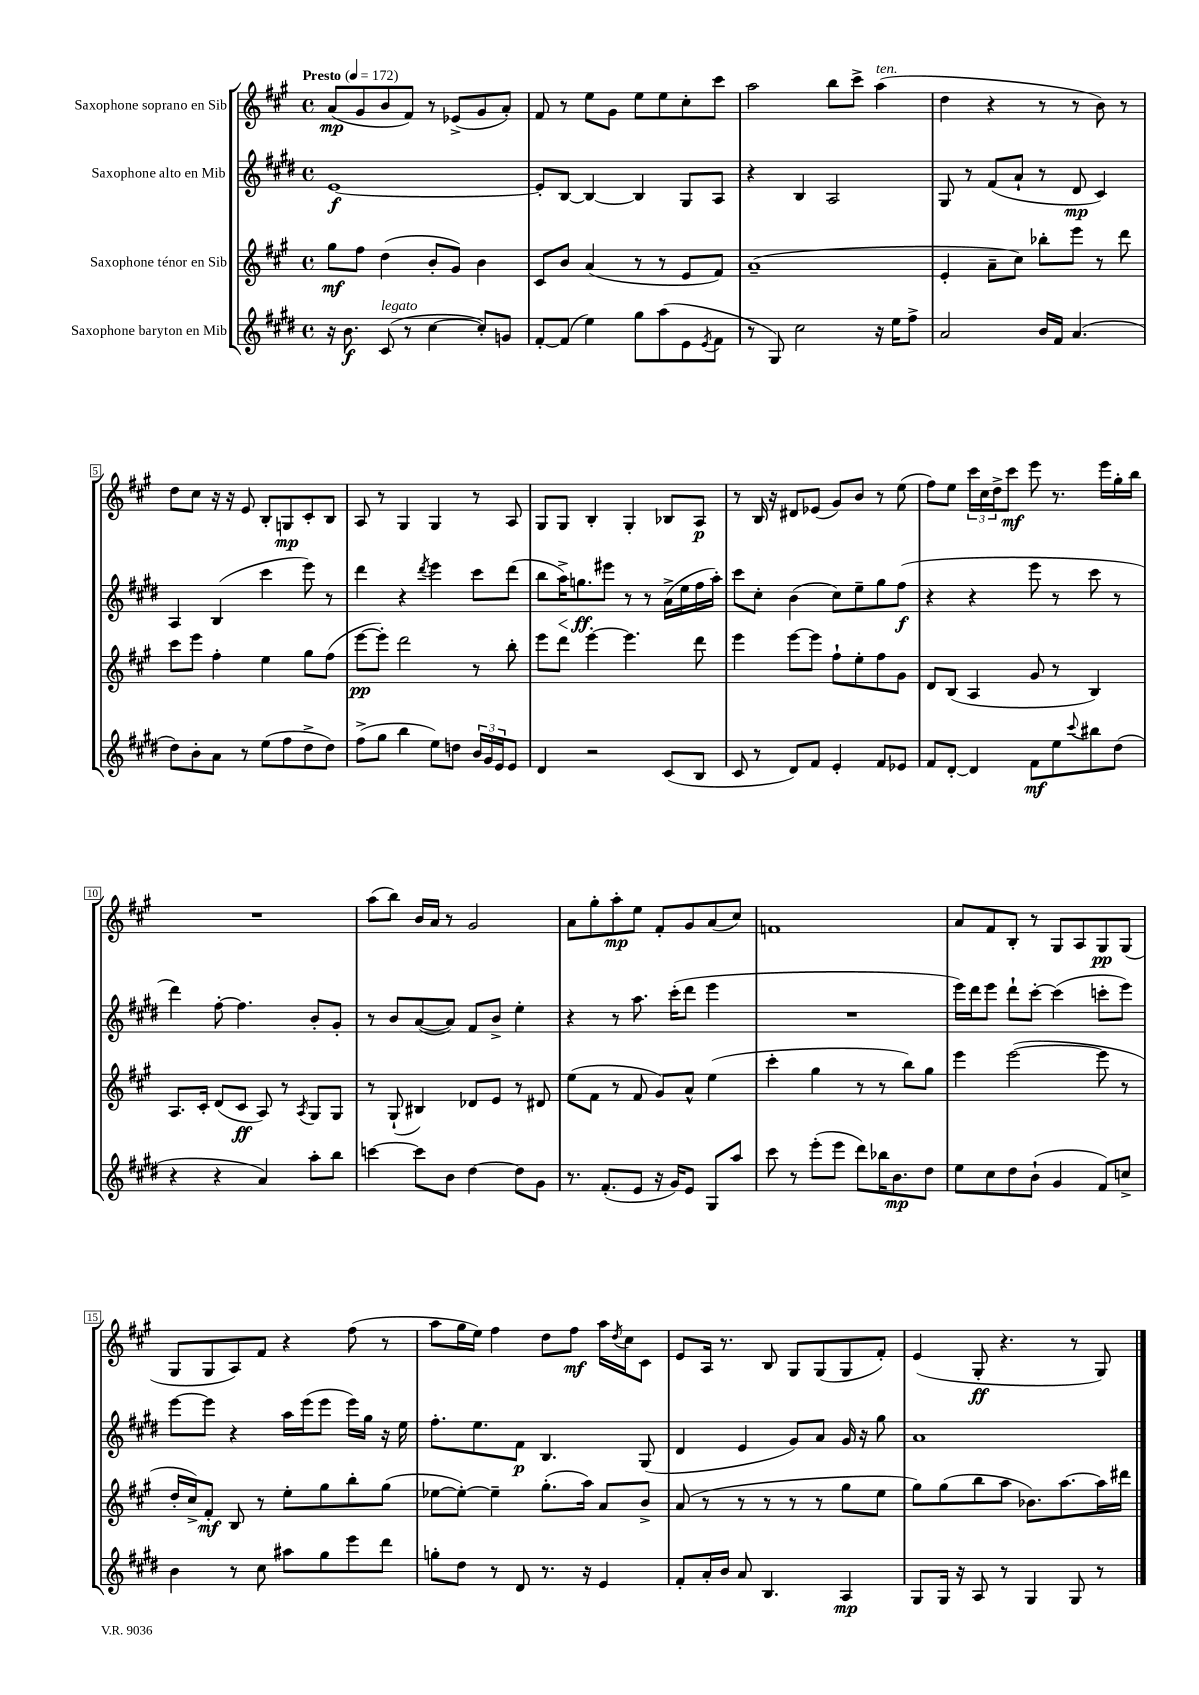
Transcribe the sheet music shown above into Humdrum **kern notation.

**kern	**kern	**kern	**kern
*staff4	*staff3	*staff2	*staff1
*clefG2	*clefG2	*clefG2	*clefG2
*k[f#c#g#d#]	*k[f#c#g#]	*k[f#c#g#d#]	*k[f#c#g#]
*M4/4	*M4/4	*M4/4	*M4/4
*met(c)	*met(c)	*met(c)	*met(c)
*MM172	*MM172	*MM172	*MM172
16r	8gg#\L	[1e	(8a/L
8.b\	.	.	.
.	8ff#\J	.	8g#/
(8c#/	(4dd\	.	8b/
8r	.	.	8f#/J)
[4cc#\	8b'/L	.	8r
.	8g#/J)	.	(8e-^/L
8cc#'/]L)	4b\	.	8g#/
8g/J	.	.	8a'/J)
=	=	=	=
[8f#'/L	8c#/L	8e'/]L	8f#/
(8f#/]J	8b/J	[8B/J	8r
4ee\)	(4a/	4B/_	8ee\L
.	.	.	8g#\J
8gg#\L	8r	4B/]	8ee\L
(8aa\	8r	.	8ee\
8e\	8e/L	8G#/L	8cc#'\
8qe/	.	.	.
8f#\J	8f#/J)	8A/J	8ccc#\J
=	=	=	=
8r	(1a~	4r	2aa\
8G#/)	.	.	.
2cc#\	.	4B/	.
.	.	2A/	8bb\L
.	.	.	8ccc#^\J
16r	.	.	(4aa\
16ee\LK	.	.	.
8ff#^\J	.	.	.
=	=	=	=
2a/	4e'/	8G#/	4dd\
.	.	8r	.
.	8a~\L	(8f#/L	4r
.	8cc#\J)	8a`/J	.
16b/LL	8bb-'\L	8r	8r
16f#/JJ	.	.	.
(4.a/	8eee\J	8d#/	8r
.	8r	4c#/)	8b\)
.	8ddd\	.	8r
=	=	=	=
8dd#\L)	8ccc#\L	4A/	8dd\L
8b'\	8eee\J	.	8cc#\J
8a\J	4ff#'\	(4B/	16r
.	.	.	16r
8r	.	.	8e/
(8ee\L	4ee\	4ccc#\	8B'/L
8ff#\	.	.	8G/
8dd#^\	8gg#\L	8eee\)	8c#'/
8dd#\J)	(8ff#\J	8r	8B/J
=	=	=	=
(8ff#^\L	[8eee\L	4ddd#\	8A/
8gg#\J	8eee'\]J)	.	8r
4bb\	2ddd\	4r	4G#/
.	.	8qddd#/	.
8ee\L)	.	4eee\	4G#/
8dd\J	.	.	.
24b/LL	8r	8ccc#\L	8r
24g#/	.	.	.
24e/J	.	.	.
8e/J	8bb'\	(8ddd#\J	8A/
=	=	=	=
4d#/	8eee\L	8bb\L	8G#/L
.	8ddd\J	16aa^\K)	8G#/J
.	.	8.gg\	.
2r	[4eee'\	.	4B'/
.	.	8eee#\J	.
.	4.eee\]	8r	4G#'/
.	.	8r	.
(8c#/L	.	(16a^\LL	8B-/L
.	.	16ee\	.
8B/J	8ddd\	16ff#\	8A/J
.	.	16aa'\JJ)	.
=	=	=	=
8c#/	4eee\	8ccc#\L	8r
8r	.	8cc#'\J	16B/
.	.	.	16r
8d#/L)	[8eee\L	(4b\	8d#/L
8f#/J	8eee\]J	.	(8e-/J
4e'/	8ff#`\L	8cc#\L)	8g#/L)
.	8ee'\	8ee~\	8b/J
8f#/L	8ff#\	8gg#\	8r
8e-/J	8g#\J	(8ff#\J	(8ee\
=	=	=	=
8f#/L	8d/L	4r	8ff#\L)
[8d#'/J	(8B/J	.	8ee\J
4d#/]	4A/	4r	24ccc#\LL
.	.	.	24cc#\
.	.	.	24dd^\J
.	.	.	8ccc#\J
8f#\L	8g#/	8eee\	8eee\
8ee\	8r	8r	8.r
8qqccc#/	.	.	.
8bb#\	4B/)	8ccc#\	.
.	.	.	16eee\LL
(8dd#\J	.	8r	16gg#'\
.	.	.	16bb\JJ
=	=	=	=
4r	8.A/L	4ddd#\)	1r
.	16c#'/Jk	.	.
4r	(8d/L	[8ff#'\	.
.	8c#/J	4.ff#\]	.
4a/)	8A/)	.	.
.	8r	.	.
.	8qA/	.	.
8aa'\L	8G#/L	8b'/L	.
8bb\J	8G#/J	8g#'/J	.
=	=	=	=
[4ccc\	8r	8r	(8aa\L
.	(8G#`/	8b/L	8bb\J)
8ccc\]L	4B#/)	([8a/	16b/LL
.	.	.	16a/JJ
8b\J	.	8a/]J)	8r
[4dd#\	8d-/L	8f#/L	2g#/
.	8e/J	8b^/J	.
8dd#\]L	8r	4ee'\	.
8g#\J	8d#/	.	.
=	=	=	=
8.r	(8ee\L	4r	8a\L
.	8f#\J	.	8gg#'\
(8.f#'/L	.	.	.
.	8r	8r	8aa'\
8e/J	8f#/	8.aa\	8ee\J
16r	8g#/L)	.	8f#'/L
16g#/LK)	.	(16ccc#'\LK	.
8e/J	8a^^/J	8ddd#\J	8g#/
8G#/L	(4ee\	4eee\	(8a/
8aa/J	.	.	8cc#/J)
=	=	=	=
8ccc#\	4ccc#'\	1r	1f
8r	.	.	.
(8eee'\L	4gg#\	.	.
8eee\J	.	.	.
8ddd#\L)	8r	.	.
16bb-\K	8r	.	.
8.b\	.	.	.
.	8bb\L)	.	.
8dd#\J	8gg#\J	.	.
=	=	=	=
8ee\L	4eee\	16eee\LL)	8a/L
.	.	16ddd#\J	.
8cc#\	.	8eee\J	8f#/
8dd#\	([2eee\	8ddd#`\L	8B'/J
(8b`\J	.	[8ccc#'\J	8r
4g#/	.	(4ccc#\]	8G#/L
.	.	.	8A/
8f#/L)	8eee\]	8ccc'\L	8G#/
8cc^/J	8r	8eee\J)	(8G#/J
=	=	=	=
4b\	16dd'/LL	[8eee\L	8G#/L
.	16cc#^/J)	.	.
.	8f#'/J	8eee\]J	8G#/
8r	8B/	4r	8A/)
8cc#\	8r	.	8f#/J
8aa#\L	8ee'\L	16aa\LL	4r
.	.	(16eee\J	.
8gg#\	8gg#\	8eee\J	.
8eee\	8bb'\	16eee\LL)	(8ff#\
.	.	16gg#\JJ	.
8ddd#\J	(8gg#\J	16r	8r
.	.	16ee\	.
=	=	=	=
8gg'\L	[8ee-\L	8.ff#'\L	8aa\L
8dd#\J	8ee-'\_J)	.	16gg#\L
.	.	8.ee\	16ee\JJ)
8r	4ee-~\]	.	4ff#\
8d#/	.	8f#\J	.
8.r	(8.gg#'\L	4.B/	8dd\L
.	.	.	8ff#\J
16r	16aa\Jk)	.	.
4e/	8a/L	.	16aa\LL
.	.	.	8qdd/
.	.	.	16cc#\J
.	8b^/J	(8G#/	8c#\J
=	=	=	=
8f#'/L	(8a/	4d#/	8e/L
16a'/L	8r	.	16A/Jk
16b/JJ	.	.	8.r
8a/	8r	4e/	.
4.B/	8r	.	8B/
.	8r	8g#/L)	8G#/L
.	8r	8a/J	(8G#/
4A/	8gg#\L	16g#/	8G#/
.	.	16r	.
.	8ee\J	8gg#\	8f#'/J)
=	=	=	=
8G#/L	8gg#\L)	1a	(4e/
16G#/Jk	(8gg#\	.	.
16r	.	.	.
8A/	8bb\	.	8G#'/
8r	8aa\J	.	4.r
4G#/	8.b-\L)	.	.
.	[8.aa\	.	.
8G#/	.	.	8r
8r	16aa\]L	.	8G#/)
.	16ddd#\JJ	.	.
==	==	==	==
*-	*-	*-	*-
